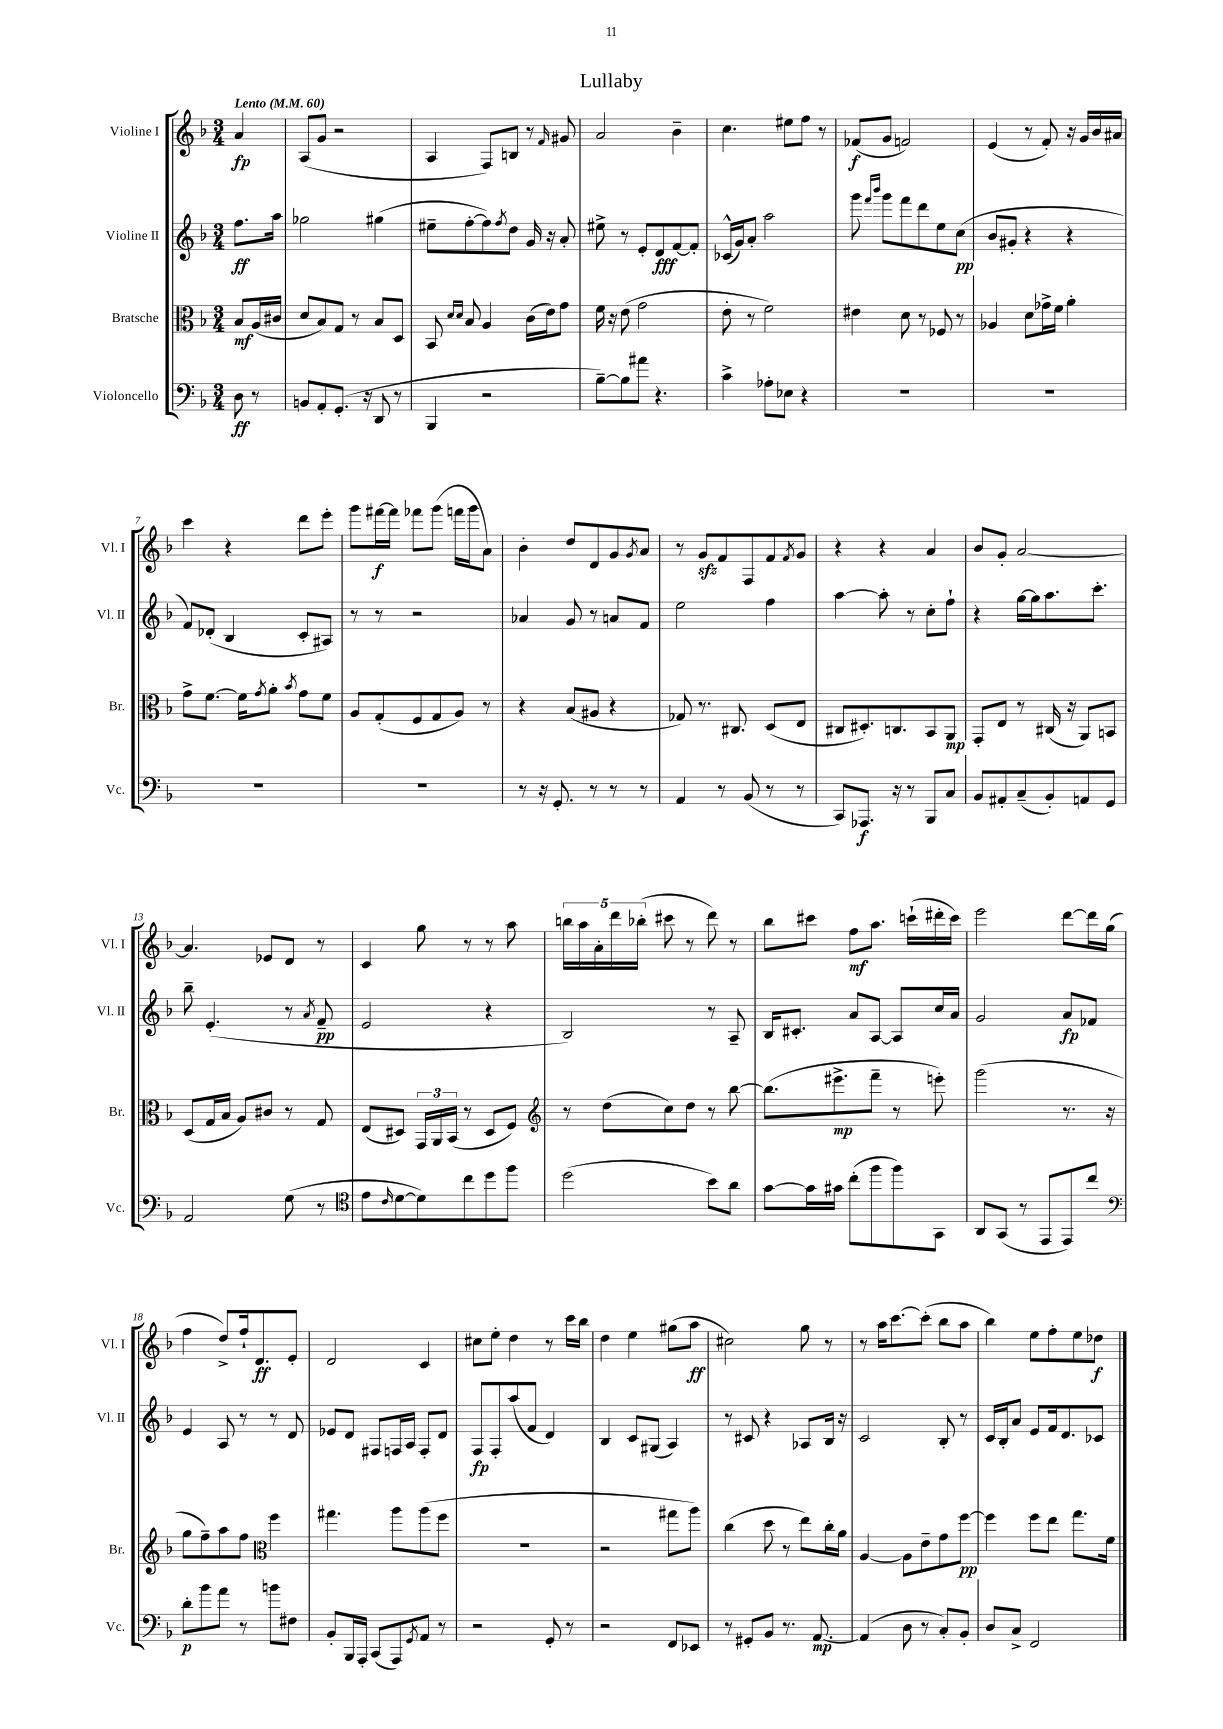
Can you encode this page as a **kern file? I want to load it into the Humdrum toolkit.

**kern	**dynam	**kern	**dynam	**kern	**dynam	**kern	**dynam
*part4	*part4	*part3	*part3	*part2	*part2	*part1	*part1
*staff4	*staff4	*staff3	*staff3	*staff2	*staff2	*staff1	*staff1
*I"Violoncello	*	*I"Bratsche	*	*I"Violine II	*	*I"Violine I	*
*I'Vc.	*	*I'Br.	*	*I'Vl. II	*	*I'Vl. I	*
*clefF4	*	*clefC3	*	*clefG2	*	*clefG2	*
*k[b-]	*	*k[b-]	*	*k[b-]	*	*k[b-]	*
*M3/4	*	*M3/4	*	*M3/4	*	*M3/4	*
*MM60	*	*MM60	*	*MM60	*	*MM60	*
=	=	=	=	=	=	=	=
!	!	!	!	!	!	!LO:TX:a:B:t=Lento	!
8D\	ff	8B-/L	mf	8.ff\L	ff	4a/	fp
8r	.	(16A/L	.	.	.	.	.
.	.	16c#X/JJ	.	16aa\Jk	.	.	.
=1	=1	=1	=1	=1	=1	=1	=1
8BBn/L	.	8d/L	.	2gg-X\	.	(8A/L	.
8AA'/	.	8B-/)	.	.	.	8g/J	.
(8.GG'/J	.	8G/J	.	.	.	2r	.
.	.	8r	.	.	.	.	.
16r	.	.	.	.	.	.	.
8DD/	.	8B-/L	.	(4gg#X\	.	.	.
8r	.	8D/J	.	.	.	.	.
=2	=2	=2	=2	=2	=2	=2	=2
4BBB-/	.	8BB-/	.	8ee#X~\L	.	4A/	.
.	.	16qqd/LL	.	.	.	.	.
.	.	16qqd/JJ	.	.	.	.	.
.	.	8B-/	.	[8ff'\	.	.	.
2r	.	4A/	.	8ff\])	.	8F/L)	.
.	.	.	.	8qff/	.	.	.
.	.	.	.	8dd\J	.	8Bn/J	.
.	.	(16c\LL	.	16g/	.	8r	.
.	.	16e\J)	.	16r	.	.	.
.	.	.	.	.	.	16qqf/	.
.	.	8g\J	.	8a'/	.	8g#X/	.
=3	=3	=3	=3	=3	=3	=3	=3
[8B-~\L)	.	16f\	.	8ee#X^\	.	2a/	.
.	.	16r	.	.	.	.	.
8B-\]	.	(8e\	.	8r	.	.	.
8a#X\J	.	2g\	.	8e'/L	.	.	.
4.r	.	.	.	8d/	fff	.	.
.	.	.	.	[8f/	.	4b-~\	.
.	.	.	.	8f'/J]	.	.	.
=4	=4	=4	=4	=4	=4	=4	=4
4c^\	.	8e'\	.	(16c-X^^/LL	.	4.cc\	.
.	.	.	.	16g/J)	.	.	.
.	.	8r	.	8a'/J	.	.	.
8A-X'\L	.	2f\)	.	2aa\	.	.	.
8E-X\J	.	.	.	.	.	8ee#X\L	.
4r	.	.	.	.	.	8ff\J	.
.	.	.	.	.	.	8r	.
=5	=5	=5	=5	=5	=5	=5	=5
2.r	.	4e#X\	.	8ggg\	.	(8f-X/L	f
.	.	.	.	16qqfff/LL	.	.	.
.	.	.	.	16qqbbb-/JJ	.	.	.
.	.	.	.	8ggg\L	.	8g/J	.
.	.	8d\	.	8fff\	.	2fn/)	.
.	.	8r	.	8ddd\	.	.	.
.	.	8F-X/	.	8ee\	.	.	.
.	.	8r	.	(8cc\J	pp	.	.
=6	=6	=6	=6	=6	=6	=6	=6
2.r	.	4A-X/	.	8b-/L	.	(4e/	.
.	.	.	.	8g#X'/J	.	.	.
.	.	8d\L	.	4r	.	8r	.
.	.	16g-X^\L	.	.	.	8f'/)	.
.	.	16f\JJ	.	.	.	.	.
.	.	4a'\	.	4r	.	16r	.
.	.	.	.	.	.	16g/LL	.
.	.	.	.	.	.	16b-/	.
.	.	.	.	.	.	16a#X/JJ	.
!!LO:LB:g=z
=7	=7	=7	=7	=7	=7	=7	=7
2.r	.	8g^\L	.	8f/L)	.	4ccc\	.
.	.	[8.f\J	.	(8d-X'/J	.	.	.
.	.	.	.	4B-/	.	4r	.
.	.	16f\KL]	.	.	.	.	.
.	.	8qg/	.	.	.	.	.
.	.	8a'\J	.	.	.	.	.
.	.	8qb-/	.	.	.	.	.
.	.	8g\L	.	8c'/L	.	8ddd\L	.
.	.	8f\J	.	8A#X/J)	.	8eee'\J	.
=8	=8	=8	=8	=8	=8	=8	=8
2.r	.	8A/L	.	8r	.	8ggg\L	.
.	.	(8G'/	.	8r	.	[16fff#X\L	f
.	.	.	.	.	.	16fff#\JJ]	.
.	.	8F/	.	2r	.	8fff-X\L	.
.	.	8G/	.	.	.	(8ggg\J	.
.	.	8A/J)	.	.	.	16fffn\LL	.
.	.	.	.	.	.	16ggg\J	.
.	.	8r	.	.	.	8a\J)	.
=9	=9	=9	=9	=9	=9	=9	=9
8r	.	4r	.	4a-X/	.	4b-'\	.
16r	.	.	.	.	.	.	.
8.GG'/	.	.	.	.	.	.	.
.	.	(8B-/L	.	8g/	.	8dd/L	.
8r	.	8A#X/J	.	8r	.	8d/	.
8r	.	4r	.	8an/L	.	8g/	.
.	.	.	.	.	.	8qg/	.
8r	.	.	.	8f/J	.	8a/J	.
=10	=10	=10	=10	=10	=10	=10	=10
4AA/	.	8G-X/)	.	2ee\	.	8r	.
.	.	8.r	.	.	.	8gzz/L	.
8r	.	.	.	.	.	8f/	.
.	.	8.C#X/	.	.	.	.	.
(8BB-/	.	.	.	.	.	8F/	.
8r	.	(8D/L	.	4ff\	.	8f/	.
.	.	.	.	.	.	8qf/	.
8r	.	8E/J	.	.	.	8g/J	.
=11	=11	=11	=11	=11	=11	=11	=11
8CC/L)	.	8C#X/L	.	[4aa\	.	4r	.
8.AAA-X/J	f	8.D#X'/)	.	.	.	.	.
.	.	.	.	8aa'\]	.	4r	.
16r	.	8.Cn/	.	.	.	.	.
8r	.	.	.	8r	.	.	.
8BBB-/L	.	8BB-/	.	8cc'\L	.	4a/	.
8C/J	.	8AA/J	mp	8ff`\J	.	.	.
=12	=12	=12	=12	=12	=12	=12	=12
8BB-/L	.	8GG'/L	.	4r	.	8b-/L	.
8AA#X'/	.	8E/J	.	.	.	8g'/J	.
(8C~/	.	8r	.	[16gg\LL	.	[2a/	.
.	.	.	.	16gg\J]	.	.	.
8BB-'/)	.	(16C#X/	.	8.aa\	.	.	.
.	.	16r	.	.	.	.	.
8AAn/	.	8AA/L)	.	.	.	.	.
.	.	.	.	8.ccc'\J	.	.	.
8GG/J	.	8BBn/J	.	.	.	.	.
!!LO:LB:g=z
=13	=13	=13	=13	=13	=13	=13	=13
2AA/	.	(8D/L	.	8bb-~\	.	4.a/]	.
.	.	16G/L	.	(4.e'/	.	.	.
.	.	16B-/JJ	.	.	.	.	.
.	.	8A/L)	.	.	.	.	.
.	.	8c#X/J	.	.	.	8e-X/L	.
(8G\	.	8r	.	8r	.	8d/J	.
.	.	.	.	8qa/	.	.	.
8r	.	8G/	.	8f~/	pp	8r	.
=14	=14	=14	=14	=14	=14	=14	=14
*clefC4	*	*	*	*	*	*	*
8e\L	.	(8E/L	.	2e/	.	4c/	.
16qqc/	.	.	.	.	.	.	.
[8d\	.	8D#X/J)	.	.	.	.	.
8d\])	.	24GG/LL	.	.	.	8gg\	.
.	.	24AA/	.	.	.	.	.
.	.	(24BB-/JJ	.	.	.	.	.
8cc\	.	8r	.	.	.	8r	.
8dd\	.	8D#/L	.	4r	.	8r	.
8ff\J	.	8F/J)	.	.	.	8aa\	.
=15	=15	=15	=15	=15	=15	=15	=15
*	*	*clefG2	*	*	*	*	*
(2dd\	.	8r	.	2B-/)	.	20bbn\LL	.
.	.	.	.	.	.	20aa\	.
.	.	.	.	.	.	20a'\	.
.	.	(8dd\L	.	.	.	.	.
.	.	.	.	.	.	20ddd\	.
.	.	.	.	.	.	(20bb-X'\JJ	.
.	.	8cc\)	.	.	.	8ccc#X\	.
.	.	8dd\J	.	.	.	8r	.
8b-\L)	.	8r	.	8r	.	8ddd\)	.
8a\J	.	[8bb-\	.	8A~/	.	8r	.
=16	=16	=16	=16	=16	=16	=16	=16
[8g\L	.	(8.bb-\L]	.	16B-/KL	.	8bb-\L	.
.	.	.	.	8.c#X'/J	.	.	.
16g\L]	.	.	.	.	.	8ccc#X\J	.
16g#X\JJ	.	8.eee#X^\	mp	.	.	.	.
(8cc'\L	.	.	.	8a/L	.	8ff\L	mf
8ff\	.	8fff~\J	.	[8A/J	.	8.aa\J	.
8ff\)	.	8r	.	8A/L]	.	.	.
.	.	.	.	.	.	(16cccn`\LL	.
8GG\J	.	8eeen'\)	.	16cc/L	.	16ddd#X'\	.
.	.	.	.	16a/JJ	.	16ccc\JJ)	.
=17	=17	=17	=17	=17	=17	=17	=17
8AA/L	.	(2ggg\	.	2g/	.	2eee\	.
(8GG/J	.	.	.	.	.	.	.
8r	.	.	.	.	.	.	.
8EE/L	.	.	.	.	.	.	.
8EE/)	.	8.r	.	8a/L	fp	[8ddd\L	.
8cc/J	.	.	.	8f-X/J	.	16ddd\L]	.
.	.	16r	.	.	.	(16gg\JJ	.
!!LO:LB:g=z
=18	=18	=18	=18	=18	=18	=18	=18
*clefF4	*	*	*	*	*	*	*
8d'\L	p	8gg\L	.	4e/	.	4ff\	.
8b-\	.	8ff~\)	.	.	.	.	.
8a\J	.	8aa\	.	8A/	.	8dd^/L)	.
8r	.	8ff\J	.	8r	.	16ff`/k	.
.	.	.	.	.	.	8.d/	ff
*	*	*clefC3	*	*	*	*	*
8bn\L	.	4ff\	.	8r	.	.	.
8F#X\J	.	.	.	8d/	.	8e'/J	.
=19	=19	=19	=19	=19	=19	=19	=19
8BB-'/L	.	4.gg#X\	.	8e-X/L	.	2d/	.
16BBB-/L	.	.	.	8d/J	.	.	.
16AAA'/JJ	.	.	.	.	.	.	.
(8CC/L	.	.	.	8F#X/L	.	.	.
8AAA/)	.	8aa\L	.	16Fn/L	.	.	.
.	.	.	.	16A/JJ	.	.	.
8qGG/	.	.	.	.	.	.	.
8AA/J	.	(8aa\	.	8F'/L	.	4c/	.
8r	.	8ff\J	.	8d/J	.	.	.
=20	=20	=20	=20	=20	=20	=20	=20
2r	.	2.r	.	8F/L	fp	8cc#X\L	.
.	.	.	.	8F'/	.	8ee'\J	.
.	.	.	.	(8aa/	.	4dd\	.
.	.	.	.	8f/J	.	.	.
8GG'/	.	.	.	4d/)	.	8r	.
8r	.	.	.	.	.	16ccc\LL	.
.	.	.	.	.	.	16bb-\JJ	.
=21	=21	=21	=21	=21	=21	=21	=21
2r	.	2r	.	4B-/	.	4dd\	.
.	.	.	.	8c/L	.	4ee\	.
.	.	.	.	(8G#X/J	.	.	.
8FF/L	.	8gg#X\L	.	4A/)	.	(8gg#X\L	.
8EE-X/J	.	8aa\J)	.	.	.	8aa\J	ff
=22	=22	=22	=22	=22	=22	=22	=22
8r	.	(4cc\	.	8r	.	2cc#X\)	.
8GG#X'/L	.	.	.	8c#X/	.	.	.
8BB-/J	.	8dd\	.	4r	.	.	.
8.r	.	8r	.	.	.	.	.
.	.	8ee\L)	.	8A-X/L	.	8gg\	.
[8.AA/	mp	.	.	.	.	.	.
.	.	16cc'\L	.	16B-/Jk	.	8r	.
.	.	16a\JJ	.	16r	.	.	.
=23	=23	=23	=23	=23	=23	=23	=23
(4AA/]	.	[4A/	.	2c/	.	8r	.
.	.	.	.	.	.	16aa\KL	.
.	.	.	.	.	.	[8.ccc\	.
8D\	.	8A\L]	.	.	.	.	.
8r	.	8e~\	.	.	.	(8ccc'\J]	.
8C'/L)	.	8g\	.	8B-'/	.	8bb-\L	.
8BB-'/J	.	[8ff\J	pp	8r	.	8aa\J	.
=24	=24	=24	=24	=24	=24	=24	=24
8D/L	.	4ff\]	.	16c/LL	.	4bb-\)	.
.	.	.	.	16B-'/J	.	.	.
8C^/J	.	.	.	8a/J	.	.	.
2FF/	.	8ff\L	.	8e/L	.	8ee\L	.
.	.	8ee\J	.	16f/k	.	8ff'\	.
.	.	.	.	8.d/	.	.	.
.	.	8.gg\L	.	.	.	8ee\	.
.	.	.	.	8c-X/J	.	8dd-X\J	f
.	.	16f\Jk	.	.	.	.	.
==	==	==	==	==	==	==	==
*-	*-	*-	*-	*-	*-	*-	*-
